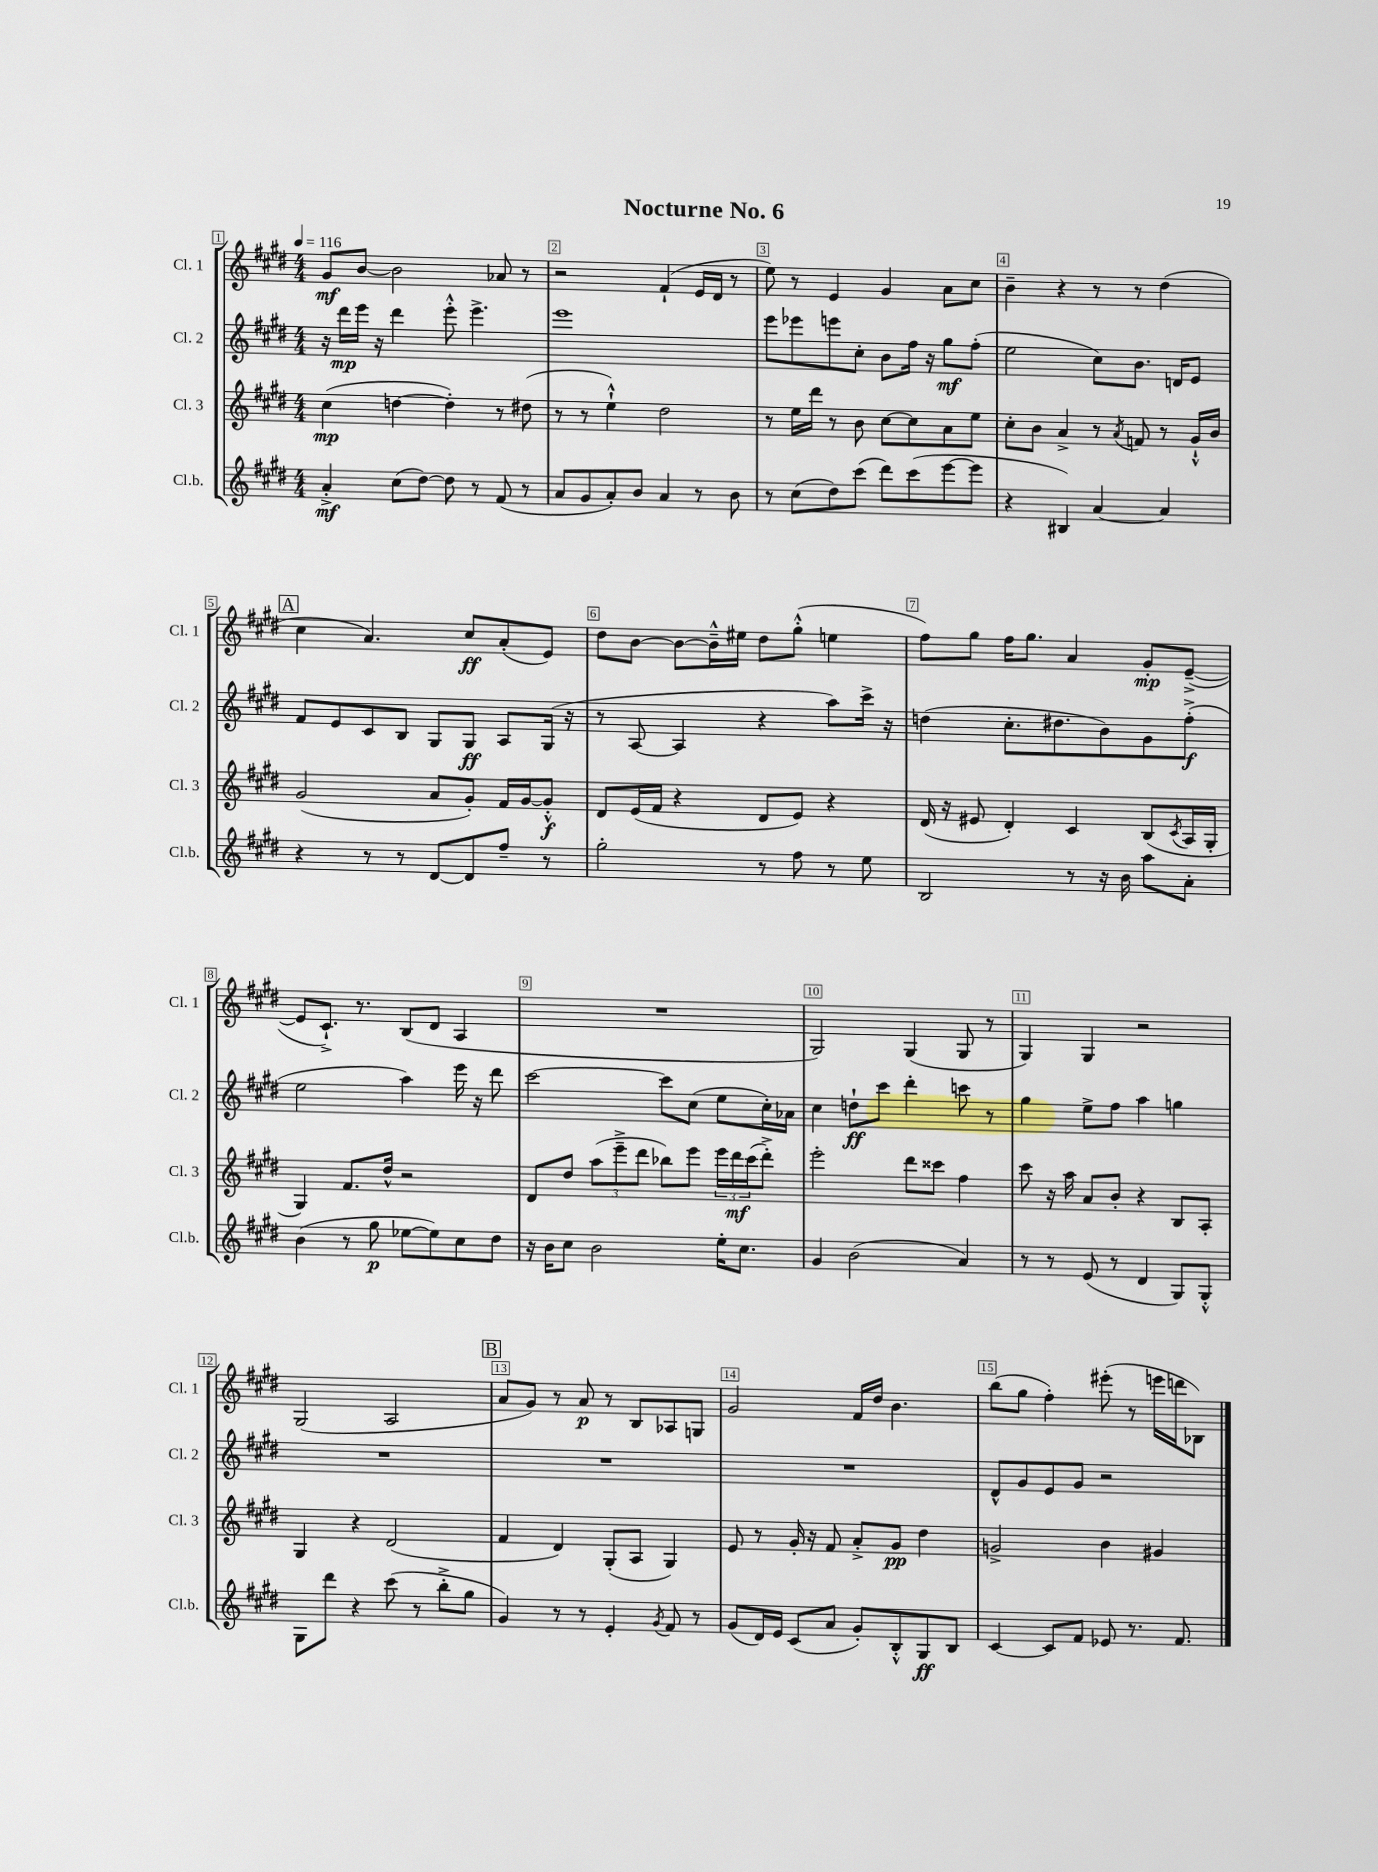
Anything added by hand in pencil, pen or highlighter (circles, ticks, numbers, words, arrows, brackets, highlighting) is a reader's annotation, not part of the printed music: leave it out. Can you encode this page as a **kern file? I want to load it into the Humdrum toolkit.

**kern	**dynam	**kern	**dynam	**kern	**dynam	**kern	**dynam
*part4	*part4	*part3	*part3	*part2	*part2	*part1	*part1
*staff4	*staff4	*staff3	*staff3	*staff2	*staff2	*staff1	*staff1
*I"Cl.b.	*	*I"Cl. 3	*	*I"Cl. 2	*	*I"Cl. 1	*
*I'Cl.b.	*	*I'Cl. 3	*	*I'Cl. 2	*	*I'Cl. 1	*
*clefG2	*	*clefG2	*	*clefG2	*	*clefG2	*
*k[f#c#g#d#]	*	*k[f#c#g#d#]	*	*k[f#c#g#d#]	*	*k[f#c#g#d#]	*
*M4/4	*	*M4/4	*	*M4/4	*	*M4/4	*
*MM116	*	*MM116	*	*MM116	*	*MM116	*
=1	=1	=1	=1	=1	=1	=1	=1
4a'^/	mf	(4cc#\	mp	16r	.	8g#/L	mf
.	.	.	.	16ddd#\LL	mp	.	.
.	.	.	.	16eee\JJ	.	[8b/J	.
.	.	.	.	16r	.	.	.
(8cc#\L	.	[4ddn\	.	4ddd#\	.	2b\]	.
[8dd#\J)	.	.	.	.	.	.	.
8dd#\]	.	4dd'\])	.	8eee'^^\	.	.	.
8r	.	.	.	4.eee^\	.	.	.
(8f#/	.	8r	.	.	.	8a-X/	.
8r	.	(8dd#X\	.	.	.	8r	.
=2	=2	=2	=2	=2	=2	=2	=2
8a/L	.	8r	.	1eee	.	2r	.
8g#/	.	8r	.	.	.	.	.
8a'/)	.	4ee`^^\)	.	.	.	.	.
8b/J	.	.	.	.	.	.	.
4a/	.	2dd#\	.	.	.	(4f#`/	.
8r	.	.	.	.	.	16e/LL	.
.	.	.	.	.	.	16d#/JJ	.
8b\	.	.	.	.	.	8r	.
=3	=3	=3	=3	=3	=3	=3	=3
8r	.	8r	.	8eee\L	.	8ee\)	.
(8cc#\L	.	16ee\LL	.	8eee-X\	.	8r	.
.	.	16ddd#\JJ	.	.	.	.	.
8dd#\)	.	8r	.	8eeen\	.	4e/	.
(8ccc#\J	.	8b\	.	8cc#'\J	.	.	.
8ddd#\L)	.	[8cc#\L	.	8b\L	.	4g#/	.
(8ccc#\	.	8cc#\]	.	16ff#\Jk	.	.	.
.	.	.	.	16r	.	.	.
[8eee\	.	8a\	.	8gg#\L	mf	8a\L	.
8eee\J]	.	8ee\J	.	(8ff#'\J	.	8cc#\J	.
=4	=4	=4	=4	=4	=4	=4	=4
4r	.	8cc#'\L	.	2ee\	.	4b~\	.
.	.	8b\J	.	.	.	.	.
4B#X/)	.	4a^/	.	.	.	4r	.
[4a/	.	8r	.	8cc#\L)	.	8r	.
.	.	8qa/	.	.	.	.	.
.	.	8fn/	.	8.b\J	.	8r	.
4a/]	.	8r	.	.	.	(4dd#\	.
.	.	.	.	16dn/KL	.	.	.
.	.	16g#`^^/LL	.	8e/J	.	.	.
.	.	16b/JJ	.	.	.	.	.
!!LO:LB:g=z
!!LO:REH:place=s1:t=A
=5	=5	=5	=5	=5	=5	=5	=5
4r	.	(2g#/	.	8f#/L	.	4cc#\	.
.	.	.	.	8e/	.	.	.
8r	.	.	.	8c#/	.	4.a/)	.
8r	.	.	.	8B/J	.	.	.
[8d#/L	.	8a/L	.	8G#/L	.	.	.
8d#/]	.	8g#'/J)	.	8G#/J	ff	8cc#/L	ff
8ff#~/J	.	16f#/LL	.	8A/L	.	(8a'/	.
.	.	[16g#/J	.	.	.	.	.
8r	.	8g#'^^/J]	f	(16G#/Jk	.	8e/J)	.
.	.	.	.	16r	.	.	.
=6	=6	=6	=6	=6	=6	=6	=6
2gg#'\	.	8d#/L	.	8r	.	8dd#\L	.
.	.	(16e/L	.	[8A/	.	[8b\J	.
.	.	16f#/JJ	.	.	.	.	.
.	.	4r	.	4A/]	.	8b\L_	.
.	.	.	.	.	.	16b~^^\L]	.
.	.	.	.	.	.	16ee#X\JJ	.
8r	.	8d#/L	.	4r	.	8dd#\L	.
8ff#\	.	8e/J)	.	.	.	(8gg#'^^\J	.
8r	.	4r	.	8aa\L)	.	4een\	.
8ee\	.	.	.	16ccc#^\Jk	.	.	.
.	.	.	.	16r	.	.	.
=7	=7	=7	=7	=7	=7	=7	=7
2B/	.	(16d#/	.	(4ddn\	.	8ff#\L)	.
.	.	16r	.	.	.	.	.
.	.	8e#X/	.	.	.	8gg#\J	.
.	.	4d#'/)	.	8.cc#'\L	.	16ff#\KL	.
.	.	.	.	.	.	8.gg#\J	.
.	.	.	.	8.dd#X\	.	.	.
8r	.	4c#/	.	.	.	4a/	.
16r	.	.	.	8b\)	.	.	.
16b\	.	.	.	.	.	.	.
8aa\L	.	(8B/L	.	8g#\	.	8g#'/L	mp
.	.	8qc#/	.	.	.	.	.
8a'\J	.	16A/L	.	(8ff#'^\J	f	([8e~^/J	.
.	.	16G#'/JJ	.	.	.	.	.
!!LO:LB:g=z
=8	=8	=8	=8	=8	=8	=8	=8
(4b\	.	4G#/)	.	2ee\	.	8e/L]	.
.	.	.	.	.	.	8.c#`^/J)	.
8r	.	8.f#/L	.	.	.	.	.
.	.	.	.	.	.	8.r	.
8gg#\	p	.	.	.	.	.	.
.	.	16dd#^^/Jk	.	.	.	.	.
[8ee-X\L	.	2r	.	4aa\)	.	(8B/L	.
8ee-\])	.	.	.	.	.	8d#/J	.
8cc#\	.	.	.	16eee\	.	4A/	.
.	.	.	.	16r	.	.	.
8dd#\J	.	.	.	8ddd#\	.	.	.
=9	=9	=9	=9	=9	=9	=9	=9
16r	.	8d#/L	.	[2ccc#\	.	1r	.
16b\KL	.	.	.	.	.	.	.
8cc#\J	.	8dd#/J	.	.	.	.	.
2b\	.	(12aa\L	.	.	.	.	.
.	.	12eee~^\	.	.	.	.	.
.	.	12ddd#\J	.	.	.	.	.
.	.	8bb-X\L)	.	8ccc#\L]	.	.	.
.	.	8eee\J	.	(8cc#\J	.	.	.
16ee'\KL	.	24eee\LL	.	8ee\L	.	.	.
.	.	24ddd#\	mf	.	.	.	.
8.cc#\J	.	.	.	.	.	.	.
.	.	(24ccc#\J	.	.	.	.	.
.	.	8ddd#'^\J)	.	16cc#'\L)	.	.	.
.	.	.	.	16a-X\JJ	.	.	.
=10	=10	=10	=10	=10	=10	=10	=10
4g#/	.	2eee'\	.	4cc#\	.	2G#/)	.
(2b\	.	.	.	8ddn`\L	ff	.	.
.	.	.	.	8ccc#\J	.	.	.
.	.	8ddd#\L	.	4ddd#'\	.	(4G#/	.
.	.	8ccc##X\J	.	.	.	.	.
4a/)	.	4ff#\	.	8cccn\	.	8G#/	.
.	.	.	.	8r	.	8r	.
=11	=11	=11	=11	=11	=11	=11	=11
8r	.	8ccc#\	.	4gg#\	.	4G#/)	.
8r	.	16r	.	.	.	.	.
.	.	16aa\	.	.	.	.	.
(8e/	.	8a/L	.	8ee^\L	.	4G#/	.
8r	.	8b'/J	.	8ff#\J	.	.	.
4d#/	.	4r	.	4aa\	.	2r	.
8G#/L)	.	8B/L	.	4ggn\	.	.	.
8G#'^^/J	.	8A'/J	.	.	.	.	.
!!LO:LB:g=z
=12	=12	=12	=12	=12	=12	=12	=12
8G#\L	.	4G#/	.	1r	.	(2G#/	.
8ddd#\J	.	.	.	.	.	.	.
4r	.	4r	.	.	.	.	.
(8ccc#\	.	(2d#/	.	.	.	2A/	.
8r	.	.	.	.	.	.	.
8bb'^\L	.	.	.	.	.	.	.
8gg#\J	.	.	.	.	.	.	.
!!LO:REH:place=s1:t=B
=13	=13	=13	=13	=13	=13	=13	=13
4g#/)	.	4f#/	.	1r	.	8a/L	.
.	.	.	.	.	.	8g#/J)	.
8r	.	4d#/)	.	.	.	8r	.
8r	.	.	.	.	.	8a/	p
4e'/	.	(8G#'/L	.	.	.	8r	.
.	.	8A/J	.	.	.	8B/L	.
8qg#/	.	.	.	.	.	.	.
8f#/	.	4G#/)	.	.	.	8A-X/	.
8r	.	.	.	.	.	8Gn/J	.
=14	=14	=14	=14	=14	=14	=14	=14
(8g#/L	.	8e/	.	1r	.	2g#/	.
16d#/L)	.	8r	.	.	.	.	.
16e/JJ	.	.	.	.	.	.	.
(8c#/L	.	16g#'/	.	.	.	.	.
.	.	16r	.	.	.	.	.
8a/J	.	8f#/	.	.	.	.	.
8g#'/L)	.	8a'^/L	.	.	.	16f#/LL	.
.	.	.	.	.	.	16dd#/JJ	.
8B'^^/	.	8g#/J	pp	.	.	4.b\	.
8G#/	ff	4dd#\	.	.	.	.	.
8B/J	.	.	.	.	.	.	.
=15	=15	=15	=15	=15	=15	=15	=15
[4c#/	.	2gn^/	.	8d#^^/L	.	(8bb\L	.
.	.	.	.	8g#/	.	8gg#\J	.
8c#/L]	.	.	.	8e/	.	4ff#'\)	.
8f#/J	.	.	.	8g#/J	.	.	.
8e-X/	.	4b\	.	2r	.	(8eee#X'\	.
8.r	.	.	.	.	.	8r	.
.	.	4g#X/	.	.	.	16eeen\LL	.
8.f#/	.	.	.	.	.	16dddn\J	.
.	.	.	.	.	.	8B-X\J)	.
==	==	==	==	==	==	==	==
*-	*-	*-	*-	*-	*-	*-	*-
